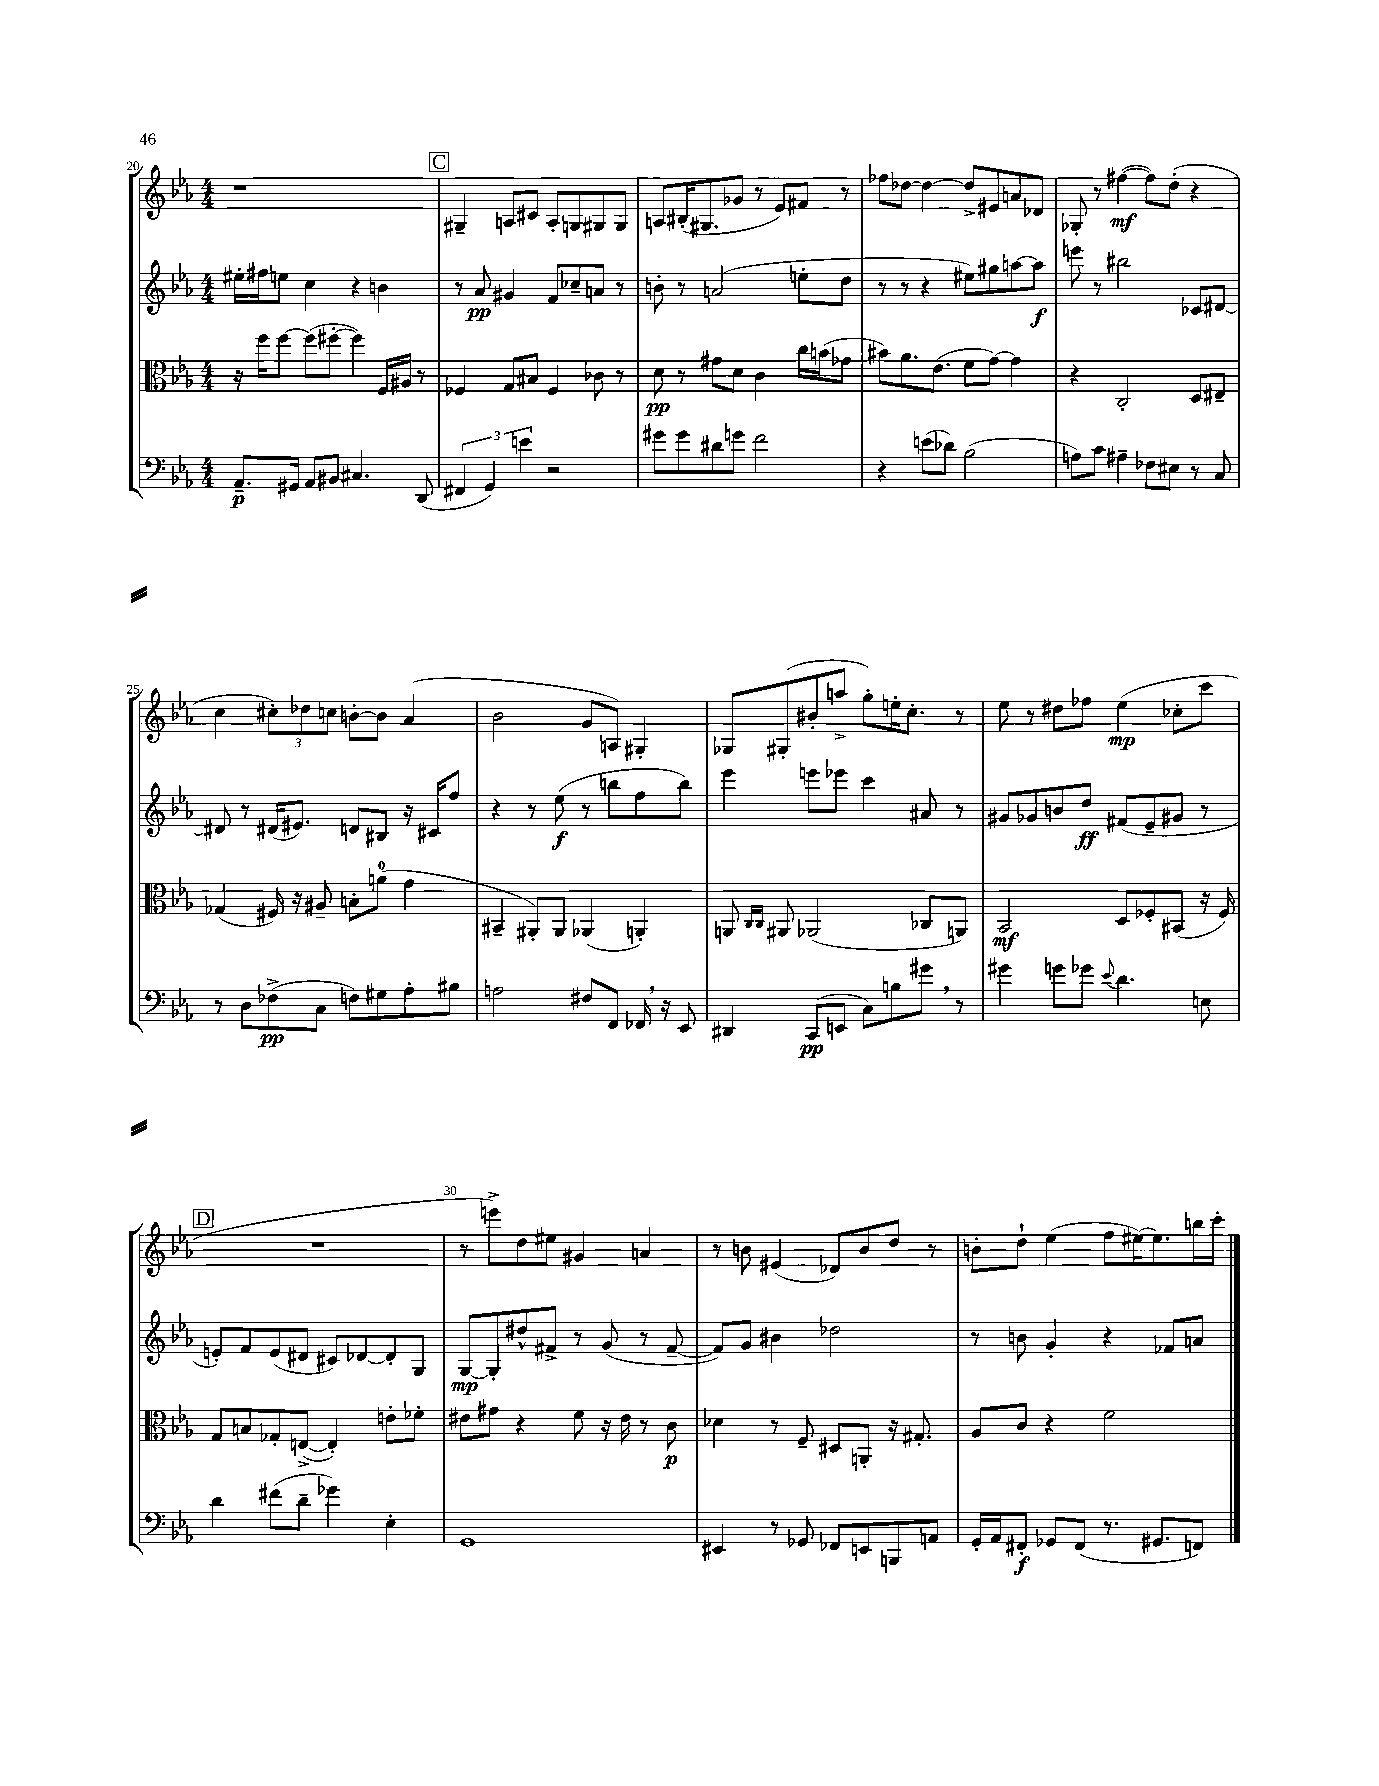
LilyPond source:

<<
\new StaffGroup <<
\new Staff = "s0" {
    \clef treble \key ees \major \numericTimeSignature \time 4/4
    r1 |
    \mark \markup { \box "C" } gis4-- a8 cis'8 a8-. g8 gis8 gis8 |
    a8 bis16-.( gis8. ges'8 r8 ees'8) fis'8 r8 |
    fes''8 des''8~ des''4~ des''8-> eis'8 a'8 des'8 |
    ges8-. r8 fis''4~\mf( fis''8) d''8-.( r4 |
    c''4 \tuplet 3/2 { cis''8-.) des''8 c''8 } b'8~-. b'8 aes'4( |
    bes'2 g'8 a8) gis4-. |
    ges8 gis8-.( bis'8-. a''8-> g''8-.) e''16-. c''8.-. r8 |
    ees''8 r8 dis''8 fes''8 ees''4\mp( ces''8-. c'''8 |
    \mark \markup { \box "D" } R1 |
    r8 e'''8->) d''8 eis''8 gis'4 a'4 |
    r8 b'8 eis'4( des'8) b'8 d''8 r8 |
    b'8-. d''8-! ees''4( f''8 eis''16~) eis''8. b''16 c'''16-. \bar "|." |
}
\new Staff = "s1" {
    \clef treble \key ees \major \numericTimeSignature \time 4/4
    eis''16-. fis''16 e''8 c''4 r4 b'4 |
    \mark \markup { \box "C" } r8 aes'8\pp gis'4 f'8 ces''8-- a'8 r8 |
    b'8-. r8 a'2( e''8-. d''8 |
    r8 r8 r4 eis''8) gis''8 a''8~ a''8\f |
    e'''8 r8 bis''2 ces'8 dis'8~ |
    dis'8 r8 dis'16( eis'8.) d'8 bis8 r16 cis'16 f''8 |
    r4 r8 ees''8\f( r8 b''8 f''8 b''8) |
    ees'''4 e'''8 ees'''8 c'''4 ais'8 r8 |
    gis'8 ges'8 b'8 d''8\ff fis'8( ees'8-- gis'8 r8 |
    \mark \markup { \box "D" } e'8-.) f'8 e'8( dis'8 cis'8) des'8~ des'8-. g8 |
    g8~\mp g8-. dis''8-^ fis'8-> r8 g'8( r8 fis'8~-- |
    fis'8) g'8 bis'4 des''2 |
    r8 b'8 g'4-. r4 fes'8 a'8 \bar "|." |
}
\new Staff = "s2" {
    \clef alto \key ees \major \numericTimeSignature \time 4/4
    r16 f''16 f''8~ f''8( fis''8~-. fis''4) f16 ais16 r8 |
    \mark \markup { \box "C" } fes4 g8 bis8 fes4 ces'8 r8 |
    d'8\pp r8 gis'8 d'8 c'4 c''16 b'16( ges'8 |
    bis'8) aes'8. ees'8.( f'8 g'8~) g'4 |
    r4 c2-. d8 eis8-- |
    ges4( fis16) r16 ais8-- b8-. a'8-0( g'4 |
    bis,4-- ais,8-.) ais,8 aes,4( a,4-.) |
    a,8 \grace { c16 c16 } ais,8 aes,2( ces8 a,8) |
    bes,2\mf d8 fes8-. bis,8( r16 fes16) |
    \mark \markup { \box "D" } g8 b8 ges8-. e8~->( e4-.) e'8-. fes'8-. |
    eis'8 gis'8 r4 f'8 r16 eis'16 r8 c'8\p |
    des'4 r8 f8-- dis8 a,8-. r16 gis8.-. |
    aes8 c'8 r4 f'2 \bar "|." |
}
\new Staff = "s3" {
    \clef bass \key ees \major \numericTimeSignature \time 4/4
    aes,8.--\p gis,16 aes,8 bis,8 cis4. d,8( |
    \mark \markup { \box "C" } \tuplet 3/2 { fis,4 g,4) e'4 } r2 |
    gis'8 gis'8 dis'8 g'8 f'2 |
    r4 e'8( des'8) bes2( |
    a8) c'8 ais4-- fes8 eis8 r8 c8 |
    r8 d8 fes8->\pp( c8 f8) gis8 aes8-. bis8 |
    a2 fis8 f,8 fes,16 \breathe r16 ees,8 |
    dis,4 c,8\pp( e,8 c8) b8 gis'8 \breathe r8 |
    gis'4 g'8 ges'8 \appoggiatura { ees'8 } d'4. e8 |
    \mark \markup { \box "D" } d'4 fis'8( d'8-- ges'4) ees4-. |
    g,1 |
    eis,4 r8 ges,8 fes,8 e,8 b,,8 a,8 |
    g,16-. aes,16 fis,8-.\f ges,8 fis,8( r8. gis,8. f,8) \bar "|." |
}
>>
>>
\layout { \context { \Score currentBarNumber = #20 \override BarNumber.break-visibility = ##(#f #t #t) barNumberVisibility = #(every-nth-bar-number-visible 5) } }
